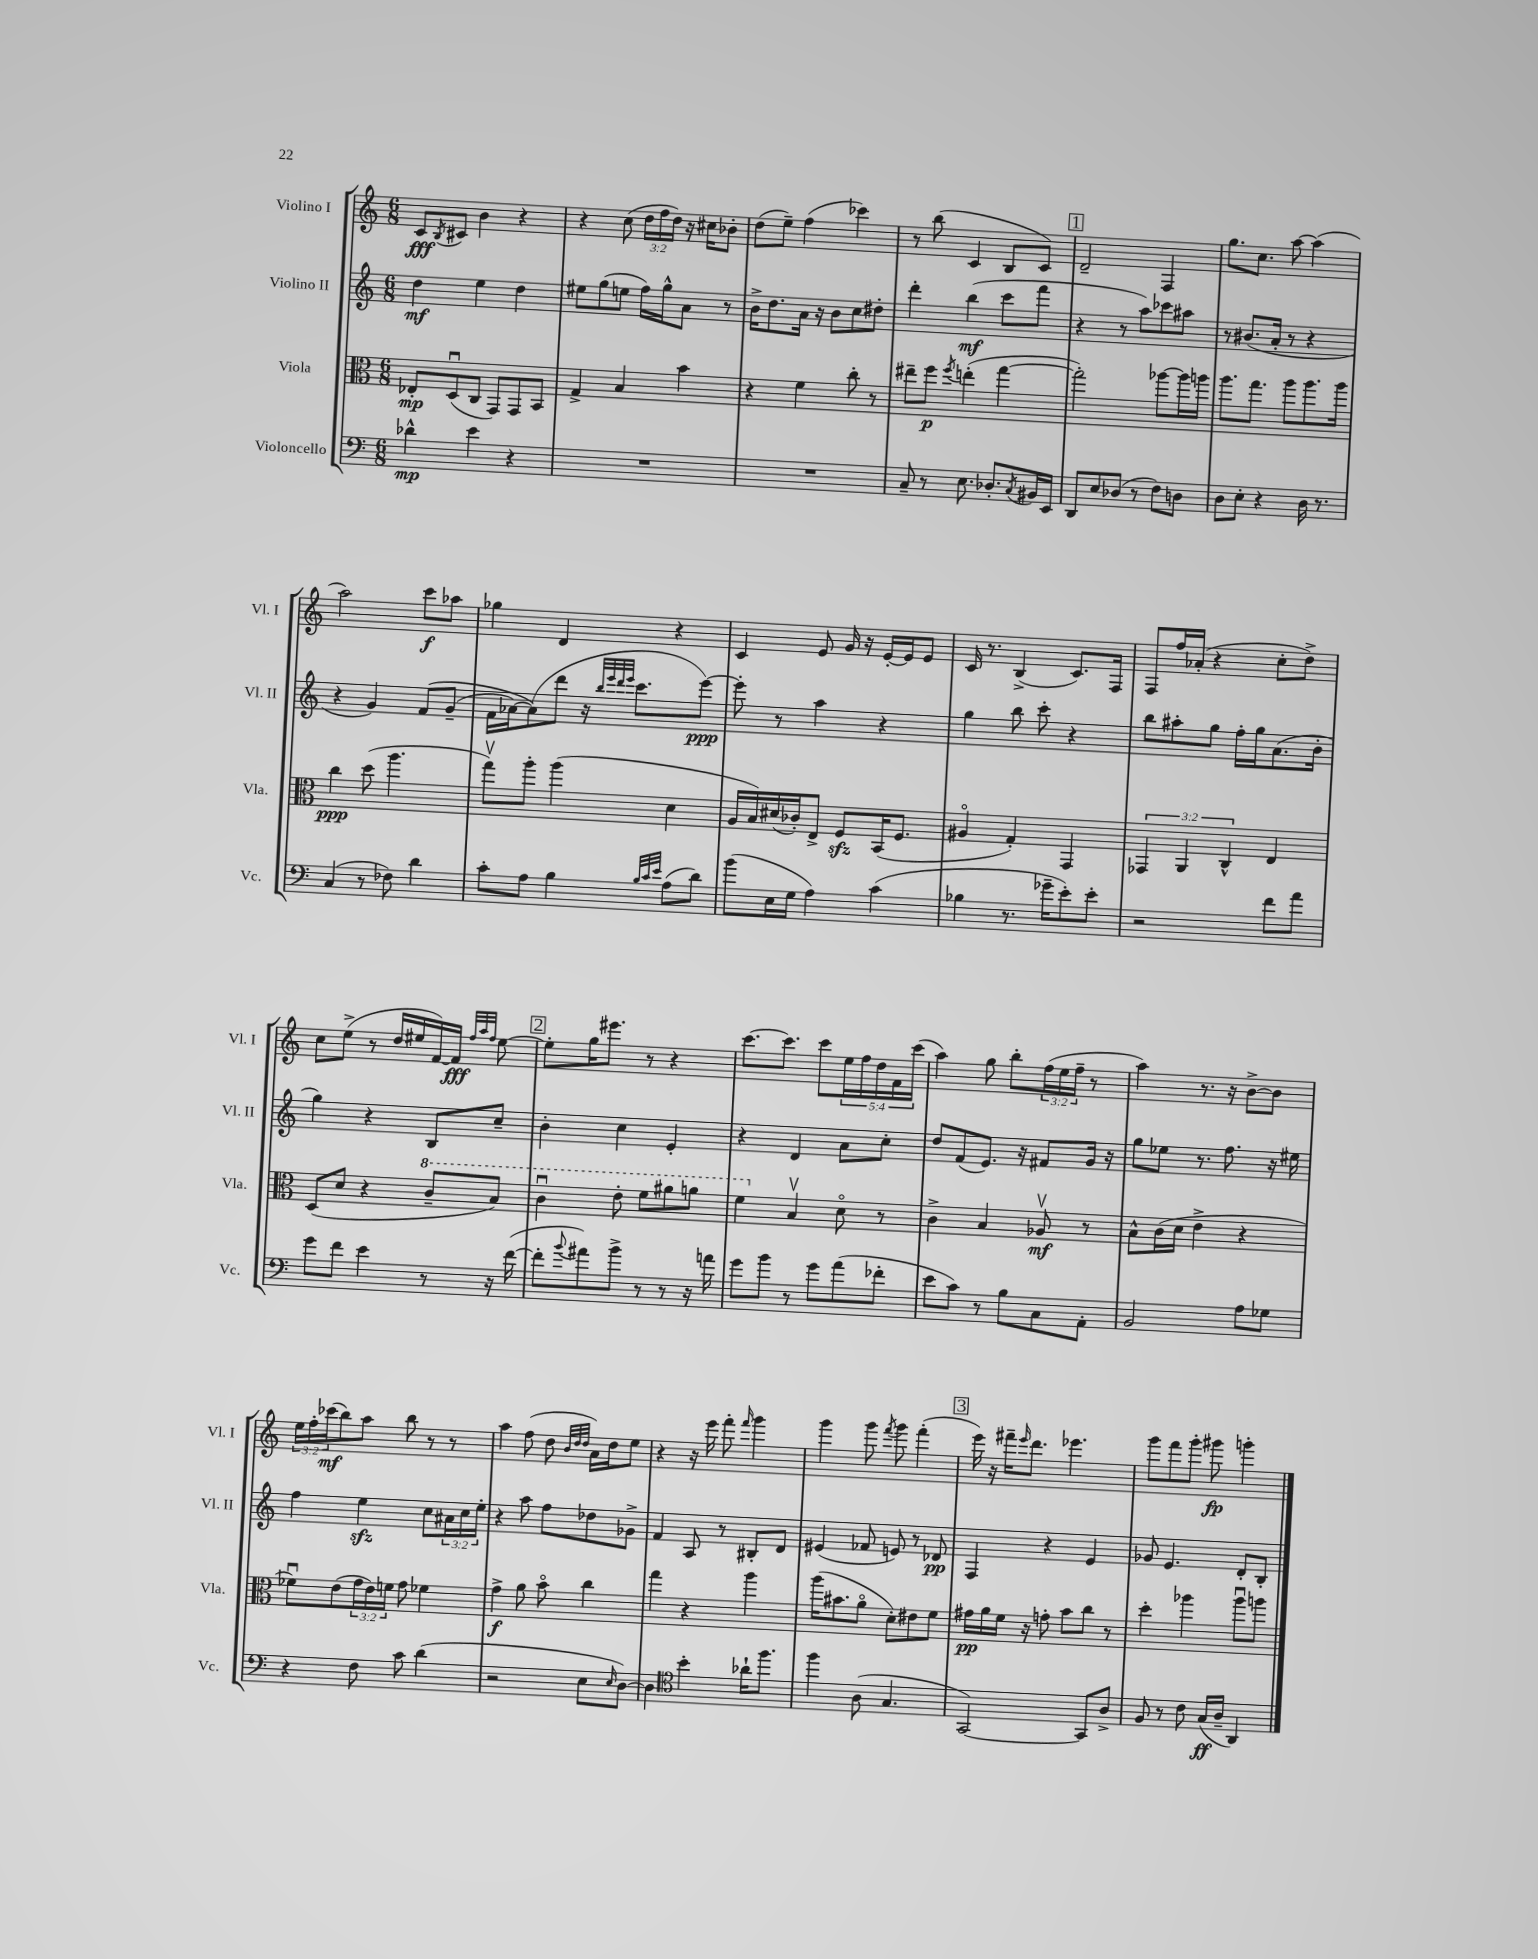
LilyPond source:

<<
\new StaffGroup <<
\new Staff = "s0" \with { instrumentName = "Violino I" shortInstrumentName = "Vl. I" } {
    \clef treble \key c \major \numericTimeSignature \time 6/8 \override Staff.TupletNumber.text = #tuplet-number::calc-fraction-text
    c'8\fff \acciaccatura { b8 } cis'8 b'4 r4 |
    r4 c''8( \tuplet 3/2 { d''16 f''16 d''16) } r16 cis''16 bes'8-. |
    d''8( e''8--) f''4( ces'''4) |
    r8 b''8( c'4 b8 c'8) |
    \mark \markup { \box "1" } d'2-- f4 |
    g''8. c''8. a''8~ a''4( |
    a''2) c'''8\f aes''8 |
    ges''4 d'4 r4 |
    c'4 e'8 g'16 r16 e'16~-. e'16 e'8 |
    c'16 r8. b4->( c'8.) f16 |
    f8 f''16 aes'16-.( r4 c''8-. d''8->) |
    c''8 e''8->( r8 d''16 eis''16 f'16~) f'16\fff \grace { f''32 a''32 f''32 } eis''8~ |
    \mark \markup { \box "2" } eis''8-. g''16 eis'''8. r8 r4 |
    c'''8.~ c'''8. c'''8 \tuplet 5/4 { e''16 f''16 d''16 f'16 c'''16( } |
    a''4) g''8 b''8-. \tuplet 3/2 { f''16( e''16 f''16-- } r8 |
    a''4) r8. r16 b'8~-> b'8 |
    \tuplet 3/2 { e''16 f''16-. ces'''16\mf( } b''8) a''8 b''8 r8 r8 |
    a''4 f''8( d''8 \grace { b'32 d''32 d''32 } a'16) d''16 e''8 |
    r4 r16 e'''16 f'''8-. \grace { f'''16 } g'''4 |
    g'''4 g'''8 \acciaccatura { f'''8 } g'''8 f'''4-.( |
    \mark \markup { \box "3" } e'''16) r16 fis'''16-- \grace { e'''16 } d'''8. ees'''4. |
    g'''8 f'''8 g'''8-. gis'''8\fp g'''4-. \bar "|." |
}
\new Staff = "s1" \with { instrumentName = "Violino II" shortInstrumentName = "Vl. II" } {
    \clef treble \key c \major \numericTimeSignature \time 6/8 \override Staff.TupletNumber.text = #tuplet-number::calc-fraction-text
    d''4\mf e''4 d''4 |
    eis''8 g''8( e''8 f''16) g''16-^ a'8 r8 |
    b'16-> d''8. a'16 r16 b'8 c''8 dis''8-. |
    d'''4-. b''4\mf( c'''8 f'''8 |
    \mark \markup { \box "1" } r4 r8 a''8) ces'''8 ais''8 |
    r8 bis'8.( a'16-. r8 r4 |
    r4 g'4) f'8\( g'8--( |
    f'16 aes'16~) aes'8(\) d'''8 r16 \grace { b''32 e'''32 d'''32 e'''32 } c'''8. e'''8~\ppp) |
    e'''8-. r8 a''4 r4 |
    g''4 b''8 c'''8-. r4 |
    b''8 ais''8-. g''8 f''16-. g''16 a'8.( b'16-. |
    g''4) r4 b8 c''8-- |
    \mark \markup { \box "2" } b'4-. c''4 e'4-. |
    r4 d'4 a'8 c''8-. |
    d''8 f'8( e'8.) r16 fis'8 g'16 r16 |
    g''8 ees''8 r8. f''8. r16 eis''16 |
    f''4 e''4\sfz c''8 \tuplet 3/2 { ais'16 c''16 e''16-. } |
    r4 a''8 f''8 des''8 ges'8-> |
    f'4 a8 r8 bis8-. d'8 |
    eis'4( fes'8 e'8) r8 des'8\pp |
    \mark \markup { \box "3" } f4 r4 e'4 |
    ges'8 e'4. d'8-. b8-. \bar "|." |
}
\new Staff = "s2" \with { instrumentName = "Viola" shortInstrumentName = "Vla." } {
    \clef alto \key c \major \numericTimeSignature \time 6/8 \override Staff.TupletNumber.text = #tuplet-number::calc-fraction-text
    ees8-.\mp d8\downbow( c8 g,8) g,8 b,8 |
    g4-> b4 b'4 |
    r4 f'4 c''8-. r8 |
    eis''8-- f''8\p \acciaccatura { f''8 } e''4-.( g''4~ |
    \mark \markup { \box "1" } g''2-.) aes''8~ aes''16 a''16 |
    a''8. g''8. a''8 a''8. a''16 |
    c''4\ppp d''8( a''4. |
    g''8\upbow) a''8-. a''4( d'4 |
    a16 b16) dis'16( ces'16-.) e8-> f8\sfz b,16( f8. |
    ais4\flageolet g4-.) g,4 |
    \tuplet 3/2 { ges,4 a,4 c4-^ } e4 |
    d8( d'8 r4 \ottava #1 c''8-- b'8) |
    \mark \markup { \box "2" } c''4\downbow e''8-. f''8 ais''8 a''8 |
    f''4 \ottava #0 b4\upbow d'8\flageolet r8 |
    c'4-> b4 aes8\upbow\mf r8 |
    b8-^ c'16( d'16 e'4-> r4 |
    fes'8\downbow) e'8( \tuplet 3/2 { g'16 e'16) f'16 } g'8 fes'4 |
    g'4->\f a'8 b'8\flageolet c''4 |
    g''4 r4 a''4 |
    a''16( bis'8. a'8\flageolet d'8-.) eis'8 f'8 |
    \mark \markup { \box "3" } gis'16\pp a'16 f'16 r16 g'8-. b'8 c''8 r8 |
    d''4-. aes''4 aes''8\downbow a''8 \bar "|." |
}
\new Staff = "s3" \with { instrumentName = "Violoncello" shortInstrumentName = "Vc." } {
    \clef bass \key c \major \numericTimeSignature \time 6/8
    des'4-^\mp e'4 r4 |
    R2. |
    R2. |
    c8-- r8 e8. des8.-. \acciaccatura { c8 } bis,16 e,16 |
    \mark \markup { \box "1" } d,8 e8 des8( r8 f8) d8 |
    d8 e8-. r4 d16 r8. |
    c4( r8 fes8) d'4 |
    c'8-. a8 b4 \grace { b32 c'32 e'32 } a8( d'8) |
    b'8( e16 g16 a4) c'4( |
    bes4 r8. ges'16-- e'8-.) e'8-. |
    r2 f'8 a'8 |
    g'8 f'8 e'4 r8 r16 f'16~( |
    \mark \markup { \box "2" } f'8-. \appoggiatura { b'8 } ais'8) b'8-> r8 r8 r16 a'16 |
    g'8 b'8 r8 g'8 a'8( fes'8-. |
    e'8 c'8) r8 b8 c8 a,8-. |
    b,2 a8 ges8 |
    r4 f8 c'8 d'4( |
    r2 e8 \grace { e16 } d8~) |
    d4 \clef tenor b'4-. aes'16-! f''8. |
    f''4 a8( g4. |
    \mark \markup { \box "3" } g,2~) g,8 a8-> |
    f8 r8 c'8 g16\ff( a16-- a,4) \bar "|." |
}
>>
>>
\layout { \context { \Score \remove "Bar_number_engraver" } }
